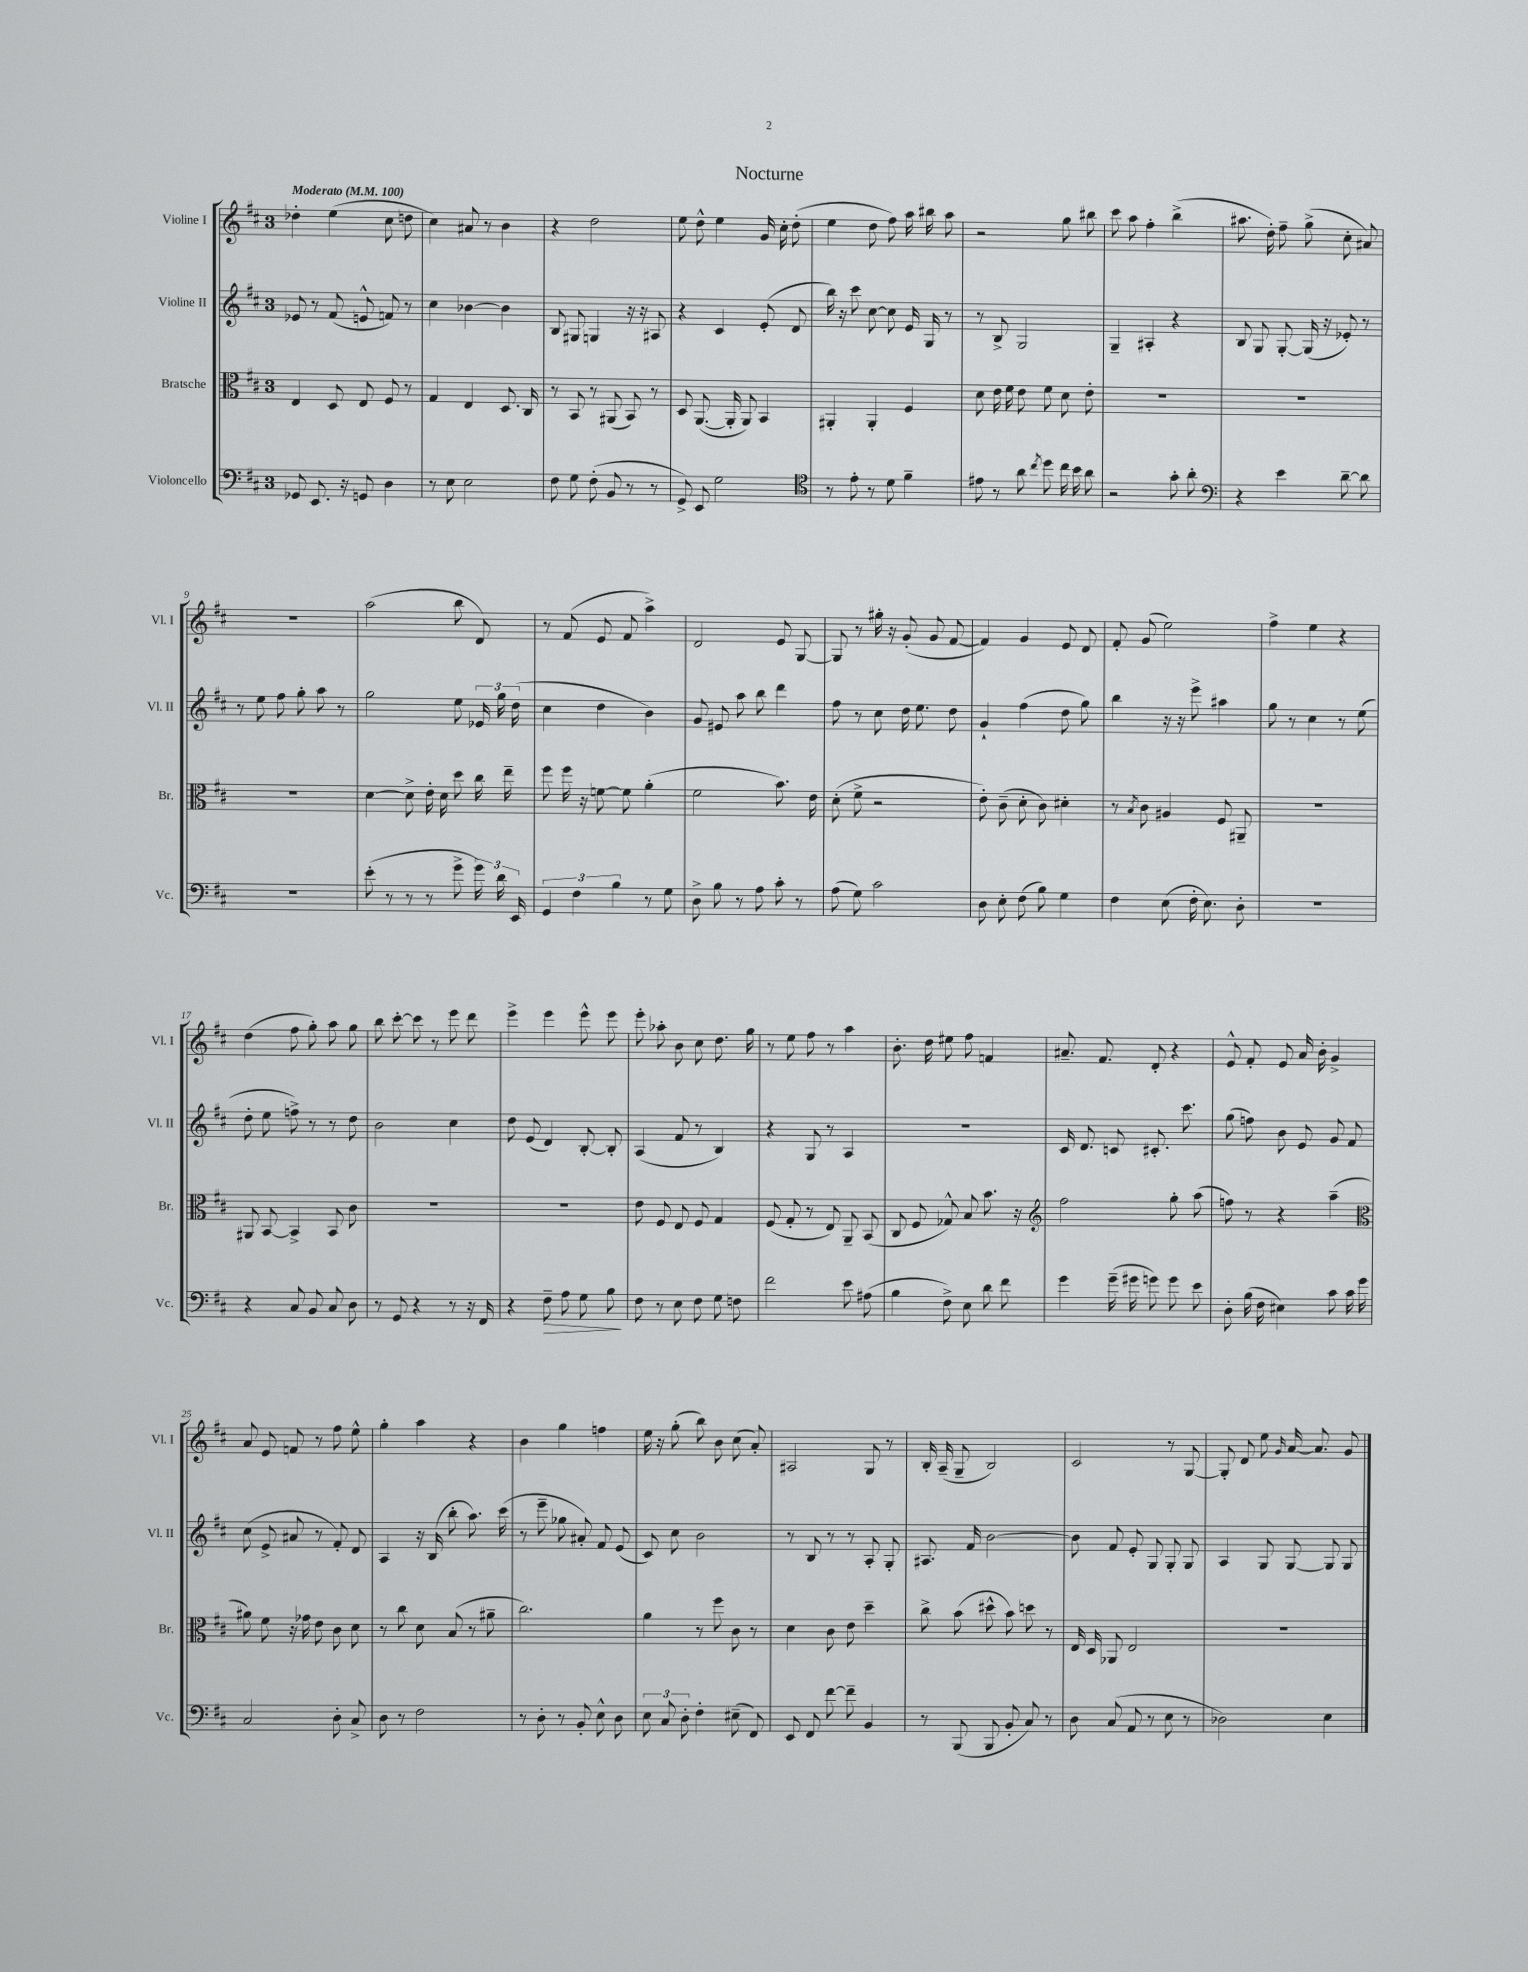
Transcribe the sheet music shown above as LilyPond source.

\header { title = "Nocturne" }
<<
\new StaffGroup <<
\new Staff = "s0" \with { instrumentName = "Violine I" shortInstrumentName = "Vl. I" } {
    \clef treble \key d \major \once \override Staff.TimeSignature.style = #'single-digit \time 3/4 \tempo "Moderato" 4 = 100
    \autoBeamOff des''4-. e''4( cis''8 d''8 |
    cis''4) ais'8 r8 b'4 |
    r4 d''2 |
    e''8 d''8-^ e''4 g'16 cis''16-. d''8-.( |
    e''4 d''8 fis''8) a''16 bis''16 a''8 |
    r2 g''8 bis''8 |
    cis'''8 a''8 fis''4-. b''4->( |
    ais''8. d''16-.) fis''8-- g''8->( cis''8-. ais'8) |
    R2. |
    a''2( b''8 d'8) |
    r8 fis'8( e'8 fis'8 a''4->) |
    d'2 e'8 g8~ |
    g8 r8 gis''16-. r16 g'8-.( g'8 fis'8~ |
    fis'4) g'4 e'8 d'8 |
    fis'8-. g'8( e''2) |
    fis''4-> e''4 r4 |
    d''4( fis''8 g''8-.) a''8 g''8 |
    b''8 cis'''8~-. cis'''8 r8 e'''8 d'''8 |
    e'''4-> e'''4 e'''8-^ e'''8 |
    e'''8-. aes''8-. b'8 cis''8 d''8. g''16 |
    r8 e''8 fis''8 r8 a''4 |
    b'8.-. d''16 eis''8 fis''8 f'4 |
    ais'8.-- fis'8. d'8-. r4 |
    e'8-^ fis'8-. e'8 a'16 b'16-. g'4-> |
    a'8 e'8 f'8 r8 fis''8 e''8-^ |
    g''4-. a''4 r4 |
    b'4 g''4 f''4 |
    e''16 r16 g''8-.( b''8) b'8 cis''8( a'8-.) |
    ais2 g8 r8 |
    b16-. a16--( g8-- b2) |
    cis'2 r8 g8~ |
    g8-. d'8 e''8 \grace { g'16 } a'16~ a'8. g'8 \bar "|." |
}
\new Staff = "s1" \with { instrumentName = "Violine II" shortInstrumentName = "Vl. II" } {
    \clef treble \key d \major \once \override Staff.TimeSignature.style = #'single-digit \time 3/4
    \autoBeamOff ees'8 r8 fis'8( e'8-^ f'8) r8 |
    cis''4 bes'4~ bes'4 |
    b8 gis8 g4 r16 r16 ais8 |
    r4 cis'4 e'8-.( d'8 |
    b''16) r16 cis'''8 cis''8~ cis''8 e'16 g16 r8 |
    r8 b8-> g2 |
    g4-- ais4-. r4 |
    b8 g8 g8~-. g16( r16 ees'8-.) r8 |
    r8 e''8 fis''8 g''8-. a''8 r8 |
    g''2 e''8 \tuplet 3/2 { ees'16 g''16 d''16( } |
    cis''4 d''4 b'4) |
    g'8 eis'8 a''8 b''8 d'''4 |
    fis''8 r8 cis''8 d''16 e''8. d''8 |
    g'4-! fis''4( d''8 g''8) |
    b''4 r16 r16 e'''8-> ais''4 |
    g''8 r8 cis''4 r8 e''8( |
    d''8-. e''8 f''8->) r8 r8 d''8 |
    b'2 cis''4 |
    d''8 e'8( d'4) b8~-. b8-. |
    a4( fis'8 r8 b4) |
    r4 g8 r8 a4 |
    R2. |
    cis'16 d'8. c'8 cis'8.-. cis'''8. |
    g''8( f''8) b'8 e'8 g'8 fis'8 |
    cis''8( e'8-> ais'8 r8 fis'8-.) d'8 |
    a4 r16 b16( b''8-. a''8.) cis'''16( |
    r8 e'''8-- ges''8 ais'8-.) fis'8 e'8( |
    cis'8) cis''8 b'2 |
    r8 b8 r8 r8 a8-. g8-. |
    ais8. fis'16 b'2~ |
    b'8 fis'8 e'8-. g8 g8-. g8 |
    a4 g8 g8~ g8 g8 \bar "|." |
}
\new Staff = "s2" \with { instrumentName = "Bratsche" shortInstrumentName = "Br." } {
    \clef alto \key d \major \once \override Staff.TimeSignature.style = #'single-digit \time 3/4
    \autoBeamOff e4 d8 e8 fis8 r8 |
    g4 e4 d8. cis16 |
    r8 b,8 r8 ais,8( b,8) r8 |
    d8 a,8.~( a,16-. a,8) b,4 |
    ais,4-. ais,4-. fis4 |
    d'8 e'16 fis'16 e'8 fis'8 d'8 e'8-. |
    R2. |
    R2. |
    R2. |
    d'4~ d'8-> e'16-. d'16 d''8 cis''16 e''16-- |
    fis''8 fis''16 r16 f'8~ f'8 a'4-.( |
    fis'2 b'8.) e'16 |
    d'8-.( fis'8-> r2 |
    e'8-.) cis'8--( d'8-. cis'8) dis'4-. |
    r8 \acciaccatura { b8 } cis'8 ais4 fis8 ais,8-- |
    R2. |
    ais,8 b,8~ b,4-> b,8 cis'8 |
    R2. |
    R2. |
    e'8 fis8 e8 fis8 g4 |
    fis8( g8-. r8 e8) a,8-- b,8( |
    cis8 fis8 ges8-^) b8 b'8. r16 |
    \clef treble fis''2 g''8-. a''8( |
    f''8) r8 r4 a''4--( |
    \clef alto ais'8) fis'8 r16 ges'16 e'8 cis'8 d'8 |
    r8 cis''8 d'8 b8( r8 ais'8-- |
    cis''2.) |
    a'4 r8 fis''8 cis'8 r8 |
    d'4 cis'8 e'8 d''4-- |
    cis''8-> b'8( dis''8-^ b'8) d''8 r8 |
    e16 d16 aes,8 e2 |
    R2. \bar "|." |
}
\new Staff = "s3" \with { instrumentName = "Violoncello" shortInstrumentName = "Vc." } {
    \clef bass \key d \major \once \override Staff.TimeSignature.style = #'single-digit \time 3/4
    \autoBeamOff ges,8 e,8. r16 g,8 d4 |
    r8 e8 e2 |
    fis8 g8 fis8-.( b,8 r8 r8 |
    g,8->) e,8 g2 |
    \clef tenor r8 e'8-. r8 d'8 fis'4-- |
    eis'8 r8 a'8 \acciaccatura { cis''8 } d''8 cis''16 b'16 a'8 |
    r2 g'8-. a'8-. |
    \clef bass r4 e'4 d'8~-- d'8 |
    R2. |
    e'8-.( r8 r8 r8 g'8-> \tuplet 3/2 { g'16) d'16 e,16 } |
    \tuplet 3/2 { g,4 fis4 b4 } r8 g8 |
    d8-> b8 r8 a8 cis'8-. r8 |
    a8( g8) cis'2 |
    d8 e8-. fis8( b8) g4 |
    fis4 e8( fis16-. e8.) d8-. |
    R2. |
    r4 cis8 b,8 cis8 d8 |
    r8 g,8 r4 r8 r16 fis,16 |
    r4 fis8--\> a8 g8 b8\! |
    fis8 r8 e8 fis8 g8 f8 |
    fis'2 e'8 ais8( |
    b4 fis8->) e8 d'8 fis'8 |
    g'4 g'16--( gis'16 g'8) g'8 e'8 |
    d8-. b16( fis16 eis4) cis'8 cis'16 g'16 |
    cis2 d8-. cis8-> |
    d8 r8 fis2 |
    r8 d8-. r8 b,8-. e8-^ d8 |
    \tuplet 3/2 { e8 cis8 d8-. } fis4-. eis8--( fis,8) |
    e,8 fis,8 fis'8~ fis'8-- b,4 |
    r8 b,,8( b,,8 b,8-. cis8) r8 |
    d8 cis8( a,8 r8 e8 r8 |
    des2) e4 \bar "|." |
}
>>
>>
